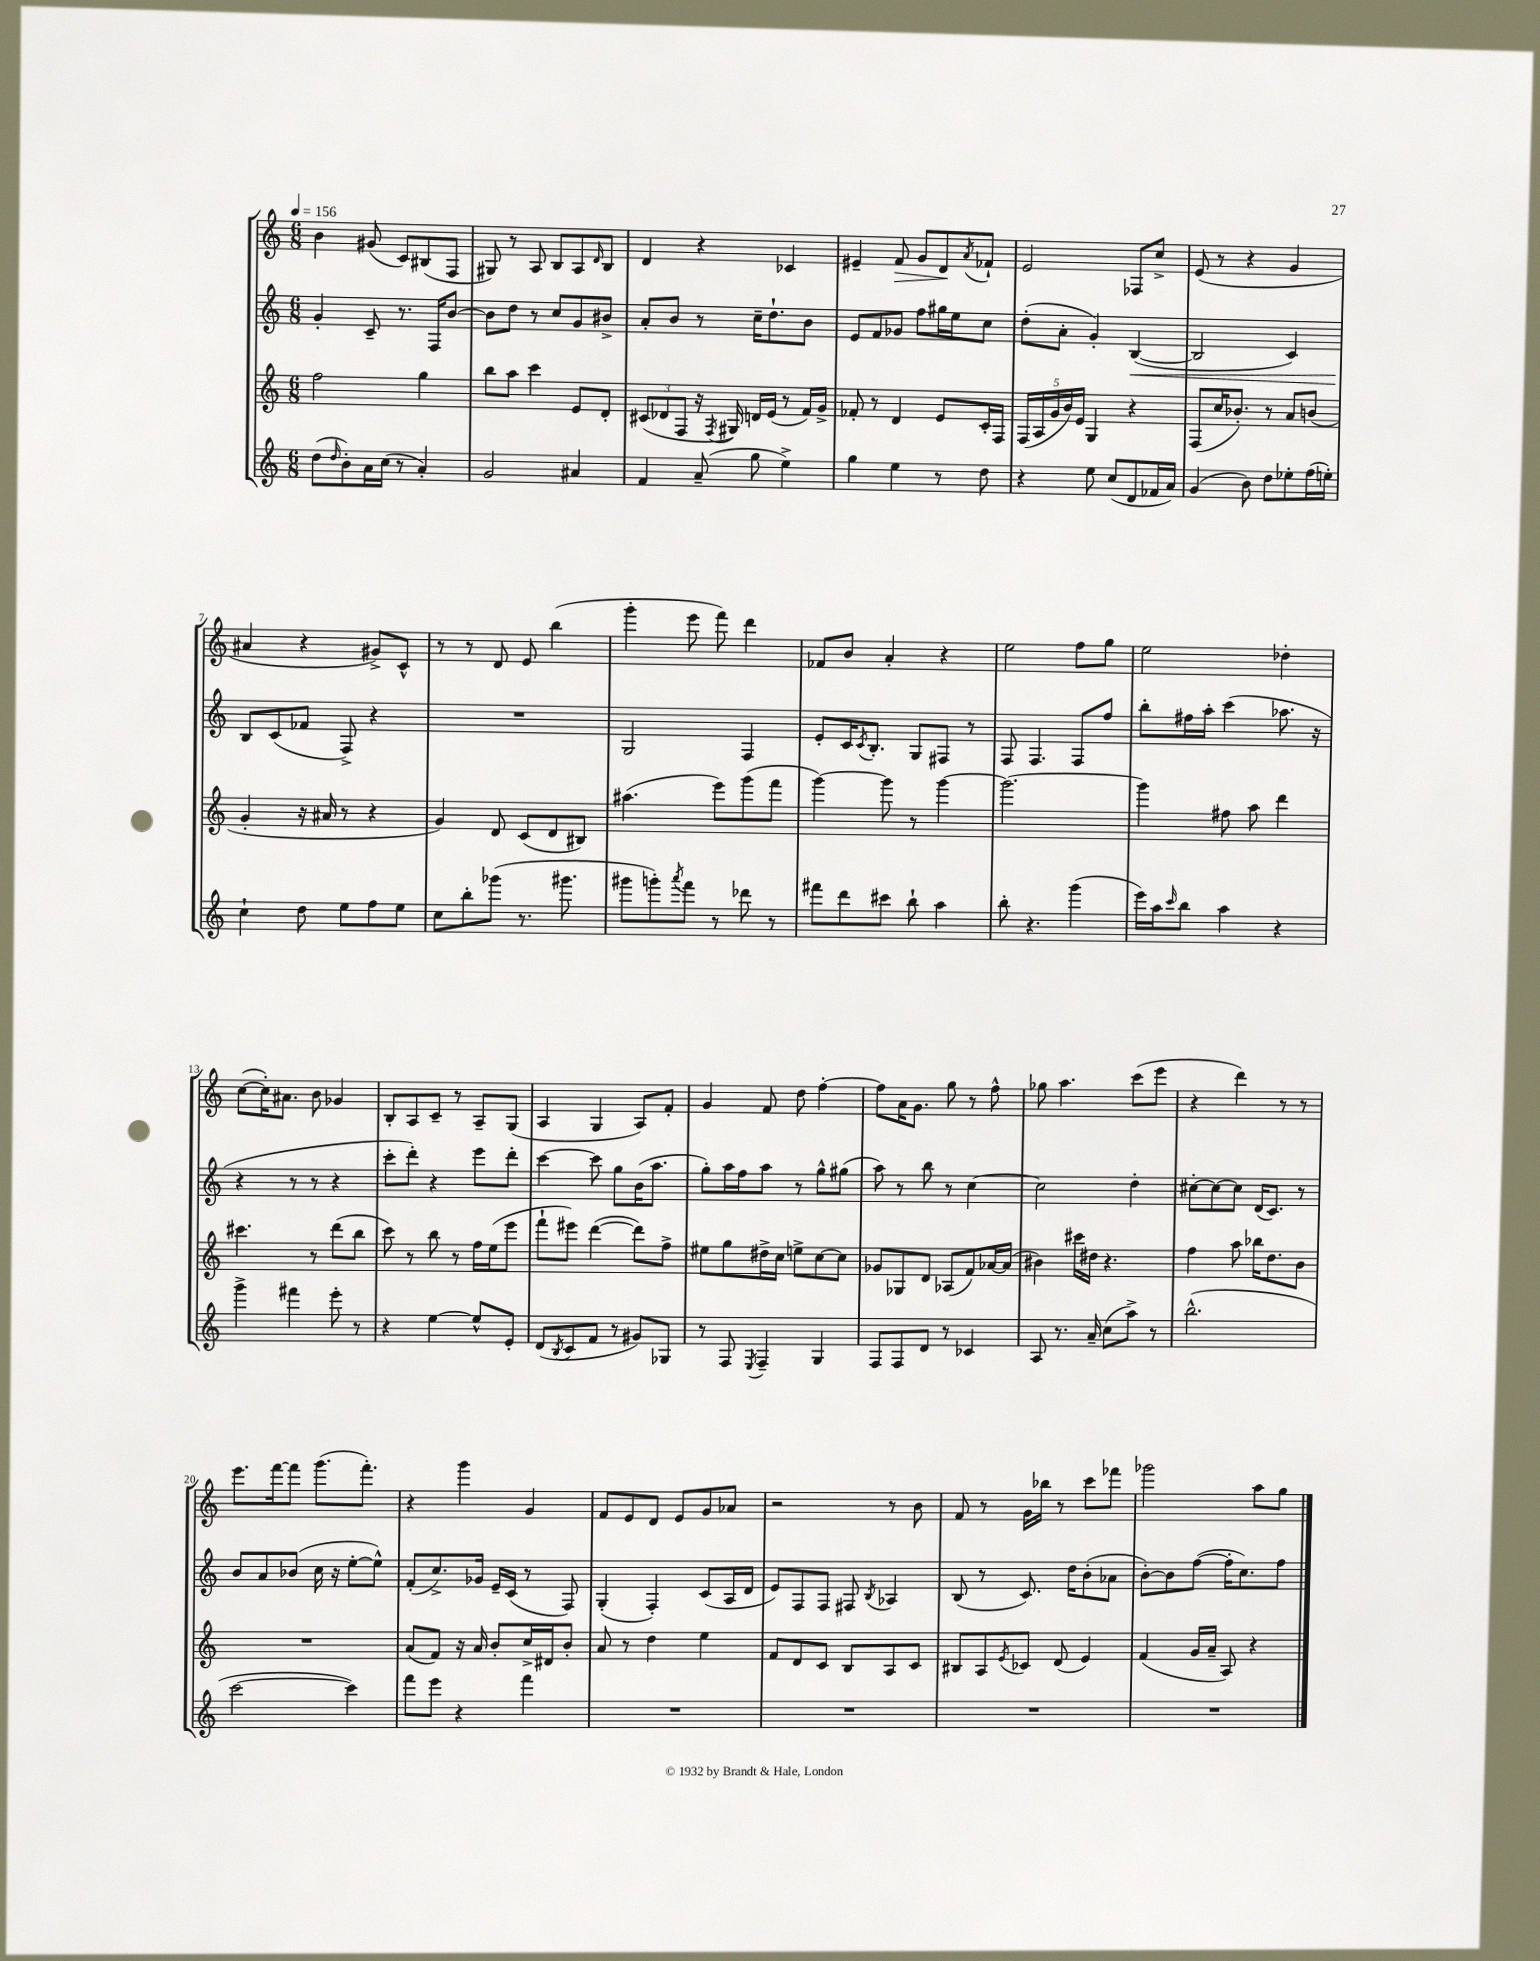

**kern	**kern	**kern	**dynam	**kern	**dynam
*part4	*part3	*part2	*part2	*part1	*part1
*staff4	*staff3	*staff2	*staff2	*staff1	*staff1
*clefG2	*clefG2	*clefG2	*	*clefG2	*
*k[]	*k[]	*k[]	*	*k[]	*
*M6/8	*M6/8	*M6/8	*	*M6/8	*
*MM156	*MM156	*MM156	*	*MM156	*
=1	=1	=1	=1	=1	=1
(8dd\L	2ff\	4g'/	.	4b\	.
16qqdd/	.	.	.	.	.
8b'\)	.	.	.	.	.
16a\L	.	8c~/	.	(8g#X/	.
(16cc\JJ	.	.	.	.	.
8r	.	8.r	.	8c/L)	.
4a'/)	4gg\	.	.	(8B#X/	.
.	.	16F/KL	.	.	.
.	.	[8b/J	.	8F/J	.
=2	=2	=2	=2	=2	=2
2g/	8bb\L	8b\L]	.	8G#X/)	.
.	8aa\J	8dd\J	.	8r	.
.	4ccc\	8r	.	8A/	.
.	.	8cc/L	.	8B/L	.
4a#X/	8e/L	8g/	.	8A/	.
.	.	.	.	16qqd/	.
.	8d'/J	8b#X^/J	.	8B/J	.
=3	=3	=3	=3	=3	=3
4f/	(12c#X/L	8a'/L	.	4d/	.
.	12d-X/	.	.	.	.
.	.	8b/J	.	.	.
.	12F/J	.	.	.	.
(8a~/	16r	8r	.	4r	.
.	8qF/	.	.	.	.
.	16G#X/)	.	.	.	.
8gg\	16dn/LL	16cc~\KL	.	.	.
.	(16e/JJ	8.dd`\	.	.	.
4ee^\)	8r	.	.	4c-X/	.
.	16f/LL)	8b\J	.	.	.
.	16g^/JJ	.	.	.	.
=4	=4	=4	=4	=4	=4
4gg\	8f-X'/	8e/L	.	4e#X~/	.
.	8r	8f/	.	.	.
!	!	!	!	!	!LO:HP:b
4ee\	4d/	8g-X/J	.	8f/	>
.	.	8ff\L	.	8g/L	.
8r	8e/L	16gg#X\L	.	8d/	.
.	.	16ee\J	.	.	.
.	.	.	.	8qa/	.
8dd\	16c'/L	8cc\J	.	8f-X`/J	]
.	16F/JJ	.	.	.	.
=5	=5	=5	=5	=5	=5
4r	(20F/LL	(8dd'\L	.	2e/	.
.	20A/	.	.	.	.
.	20g/	.	.	.	.
.	.	8a'\J	.	.	.
.	20b/)	.	.	.	.
.	20e/JJ	.	.	.	.
8ee\	4G/	4g'/)	.	.	.
(8cc/L	.	.	.	.	.
!	!	!	!LO:HP:b	!	!
8d/	4r	([4B/	<	8F-X/L	.
16f-X/L	.	.	.	8cc^/J	.
16a/JJ)	.	.	.	.	.
=6	=6	=6	=6	=6	=6
(4g/	(8F/L	2B/]	.	(8e/	.
.	16cc/K	.	.	8r	.
.	8.b-X'/J)	.	.	.	.
8b\)	.	.	.	4r	.
8dd\L	8r	.	.	.	.
8ee-X'\	8a/L	4c/)	.	4g/	.
(16ff\L	(8bn/J	.	.	.	.
16een'\JJ)	.	.	.	.	.
!!LO:LB:g=z
=7	=7	=7	=7	=7	=7
4cc`\	4g'/	8B/L	.	4a#X/	.
.	.	(8c/	[	.	.
8dd\	16r	8f-X/J	.	4r	.
.	16a#X/	.	.	.	.
8ee\L	8r	8F^/)	.	.	.
8ff\	4r	4r	.	8g#X^/L)	.
8ee\J	.	.	.	8c^^/J	.
=8	=8	=8	=8	=8	=8
8cc\L	4g/)	2.r	.	8r	.
8bb'\	.	.	.	8r	.
(8ggg-X\J	8d/	.	.	8d/	.
8.r	(8c/L	.	.	8e/	.
.	8d/	.	.	(4bb\	.
8.ggg#X\	.	.	.	.	.
.	8B#X/J)	.	.	.	.
=9	=9	=9	=9	=9	=9
8ggg#X\L	(4.aa#X\	2G/	.	4ggg'\	.
8gggn'\)	.	.	.	.	.
8qaaa/	.	.	.	.	.
8fff\J	.	.	.	8eee\	.
8r	8eee\L)	.	.	8fff\)	.
8ddd-X\	(8ggg\	4F/	.	4ddd\	.
8r	8fff\J	.	.	.	.
=10	=10	=10	=10	=10	=10
8fff#X\L	[4ggg\)	8e'/L	.	8f-X/L	.
8ddd\	.	16c/K	.	8b/J	.
.	.	8qc/	.	.	.
.	.	8.B'/J	.	.	.
8ccc#X\J	8ggg\]	.	.	4a'/	.
8bb`\	8r	8G/L	.	.	.
4aa\	[4ggg\	8F#X/J	.	4r	.
.	.	8r	.	.	.
=11	=11	=11	=11	=11	=11
8bb'\	2.ggg\_	8F/	.	2ee\	.
4.r	.	4.F/	.	.	.
(4ggg\	.	8F/L	.	8ff\L	.
.	.	8ff/J	.	8gg\J	.
=12	=12	=12	=12	=12	=12
16eee\LL)	4ggg\]	8bb'\L	.	2ee\	.
16aa\J	.	.	.	.	.
16qqccc/	.	.	.	.	.
8bb\J	.	16ff#X\L	.	.	.
.	.	16aa'\JJ	.	.	.
4aa\	8ff#X\	(4ccc\	.	.	.
.	8aa\	.	.	.	.
4r	4ddd\	8.aa-X\	.	4dd-X'\	.
.	.	16r	.	.	.
!!LO:LB:g=z
=13	=13	=13	=13	=13	=13
4ggg^\	4.ccc#X\	4r	.	([8cc\L	.
.	.	.	.	16cc'\K])	.
.	.	.	.	8.a#X\J	.
4fff#X\	.	8r	.	.	.
.	8r	8r	.	8b\	.
8eee'\	(8ddd\L	4r	.	4g-X/	.
8r	8bb\J	.	.	.	.
=14	=14	=14	=14	=14	=14
4r	8ccc\)	8ccc'\L	.	8B'/L	.
.	8r	8ddd'\J)	.	8A/	.
[4ee\	8bb\	4r	.	8c~/J	.
.	8r	.	.	8r	.
8ee^^/L]	16ff\LL	8eee\L	.	8A~/L	.
.	(16ee\J	.	.	.	.
8e'/J	8eee\J	8ddd'\J	.	(8G/J	.
=15	=15	=15	=15	=15	=15
(8d/L	8fff`\L	[4ccc\	.	4A/	.
8qB/	.	.	.	.	.
8c/	8eee#X\J)	.	.	.	.
8f/J	([4ddd\	8ccc\]	.	4G/	.
8r	.	8gg\L	.	.	.
8g#X/L)	8ddd\L])	(16b\K	.	8A/L)	.
.	.	8.aa\J	.	.	.
8G-X/J	8ff^\J	.	.	8f'/J	.
=16	=16	=16	=16	=16	=16
8r	8ee#X\L	8gg'\L)	.	4g/	.
8F/	8gg\	16aa\L	.	.	.
.	.	16ff\J	.	.	.
8qE/	.	.	.	.	.
4F~/	16dd#X^\L	8aa\J	.	8f/	.
.	16cc\JJ	.	.	.	.
.	8een^\L	8r	.	8dd\	.
4G/	[8cc\	8gg^^\L	.	[4ff'\	.
.	8cc\J]	(8gg#X\J	.	.	.
=17	=17	=17	=17	=17	=17
8F/L	8g-X/L	8aa\)	.	8ff\L]	.
8F/	8G-X/	8r	.	16a\K	.
.	.	.	.	8.g\J	.
8d/J	8d/J	8bb\	.	.	.
8r	(8A-X/L	8r	.	8gg\	.
4c-X/	8f/)	[4cc\	.	8r	.
.	[16a-X/L	.	.	8ff^^\	.
.	(16a-/JJ]	.	.	.	.
=18	=18	=18	=18	=18	=18
8A/	4b#X\)	2cc\]	.	8gg-X\	.
8.r	.	.	.	4.aa\	.
.	16ccc#X\LL	.	.	.	.
16a~/	16dd#X\JJ	.	.	.	.
(8cc\L	4.r	.	.	.	.
8aa^\J)	.	4dd'\	.	(8ccc\L	.
8r	.	.	.	8eee\J	.
=19	=19	=19	=19	=19	=19
(2.bb^^\	4ff\	[8cc#X'\L	.	4r	.
.	.	8cc#\_	.	.	.
.	8aa\	8cc#\J]	.	4ddd\)	.
.	16bb-X\KL	(16d/KL	.	.	.
.	8.dd\	8.c/J)	.	.	.
.	.	.	.	8r	.
.	8b\J	8r	.	8r	.
!!LO:LB:g=z
=20	=20	=20	=20	=20	=20
[2ccc\	2.r	8b/L	.	8.eee\L	.
.	.	8a/	.	.	.
.	.	.	.	[16fff\k	.
.	.	(8b-X/J	.	8fff\J]	.
.	.	16cc\	.	(8.ggg\L	.
.	.	16r	.	.	.
4ccc\])	.	[8ee'\L	.	.	.
.	.	.	.	8.fff'\J)	.
.	.	8ee^^\J])	.	.	.
=21	=21	=21	=21	=21	=21
8fff\L	(8a/L	(8f'/L	.	4r	.
8eee\J	8f/J)	8.cc^/)	.	.	.
4r	16r	.	.	4ggg\	.
.	16a/	16g-X/Jk	.	.	.
.	8b'/L	16e~/LL	.	.	.
.	.	(16c/JJ	.	.	.
4fff\	16cc^/L	8r	.	4g/	.
.	16d#X/J	.	.	.	.
.	8b'/J	8F/)	.	.	.
=22	=22	=22	=22	=22	=22
2.r	8a/	(4G'/	.	8f/L	.
.	8r	.	.	8e/	.
.	4dd\	4F'/)	.	8d/J	.
.	.	.	.	8e/L	.
.	4ee\	(8c/L	.	8g/	.
.	.	16A/L	.	8a-X/J	.
.	.	16d/JJ	.	.	.
=23	=23	=23	=23	=23	=23
2.r	8f/L	8e/L)	.	2r	.
.	8d/	8F/	.	.	.
.	8c/J	8F/J	.	.	.
.	8B/L	8F#X/	.	.	.
.	.	8qB/	.	.	.
.	8A/	4A-X/	.	8r	.
.	8c/J	.	.	8b\	.
=24	=24	=24	=24	=24	=24
2.r	8B#X/L	(8B/	.	8f/	.
.	8A/	8r	.	8r	.
.	8qe/	.	.	.	.
.	8c-X/J	8.c/)	.	16g\LL	.
.	.	.	.	16bb-X\JJ	.
.	(8d/	.	.	8r	.
.	.	16dd\KL	.	.	.
.	4e/)	(8b'\	.	8ccc\L	.
.	.	8a-X\J	.	8fff-X\J	.
=25	=25	=25	=25	=25	=25
2.r	(4f/	[8b'\L)	.	2ggg-X\	.
.	.	8b\]	.	.	.
.	16g/LL	([8ff\J	.	.	.
.	16a~/JJ	.	.	.	.
.	8A/)	16ff'\KL]	.	.	.
.	.	8.cc\)	.	.	.
.	4r	.	.	8aa\L	.
.	.	8ff\J	.	8gg\J	.
==	==	==	==	==	==
*-	*-	*-	*-	*-	*-
